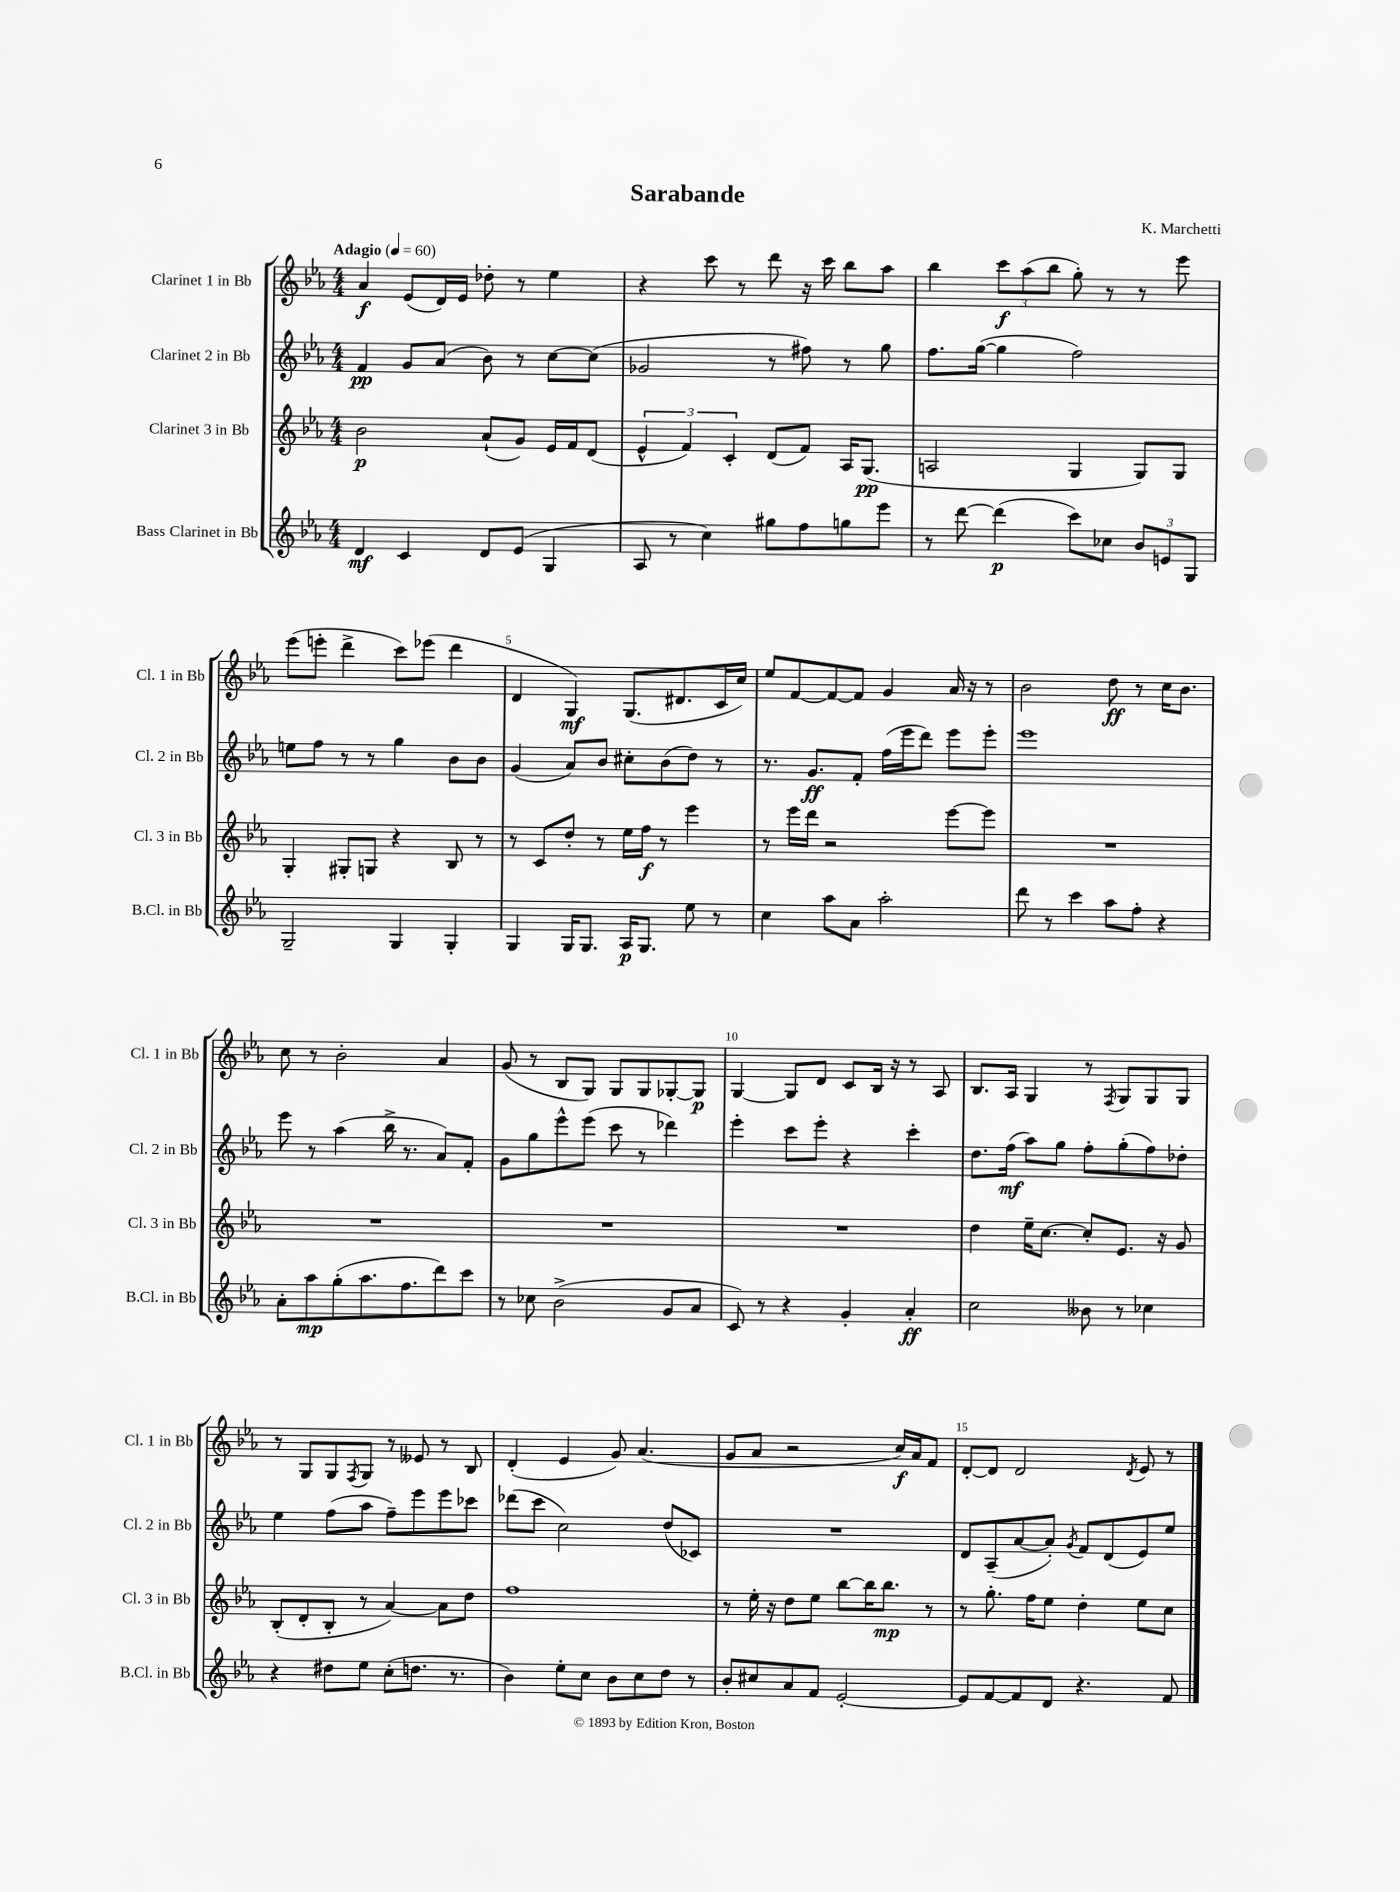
\header { title = "Sarabande" composer = "K. Marchetti" }
<<
\new StaffGroup <<
\new Staff = "s0" \with { instrumentName = "Clarinet 1 in Bb" shortInstrumentName = "Cl. 1 in Bb" } {
    \clef treble \key ees \major \numericTimeSignature \time 4/4 \tempo "Adagio" 4 = 60
    aes'4\f ees'8( d'16) ees'16 des''8-. r8 ees''4 |
    r4 c'''8 r8 d'''8 r16 c'''16 bes''8 aes''8 |
    bes''4 \tuplet 3/2 { c'''8\f aes''8( bes''8 } g''8-.) r8 r8 ees'''8 |
    ees'''8( e'''8-. d'''4-> c'''8) ees'''8( d'''4 |
    d'4 g4\mf) g8.( dis'8. c'16 c''16) |
    ees''8 f'8~ f'8~ f'8 g'4 aes'16 r16 r8 |
    bes'2 d''8\ff r8 c''16 bes'8. |
    c''8 r8 bes'2-. aes'4 |
    g'8( r8 bes8 g8) g8 g8 ges8~-. ges8\p |
    g4~ g8 d'8 c'8 bes16 r16 r8 aes8 |
    bes8. aes16 g4 r8 \acciaccatura { f8 } g8 g8 g8 |
    r8 g8 g8 \acciaccatura { f8 } g8 r8 eeses'8 r8 bes8 |
    d'4-.( ees'4 g'8) aes'4.( |
    g'8 aes'8 r2 c''16\f) aes'16 f'8 |
    d'8~-. d'8 d'2 \acciaccatura { d'8 } ees'8 r8 \bar "|." |
}
\new Staff = "s1" \with { instrumentName = "Clarinet 2 in Bb" shortInstrumentName = "Cl. 2 in Bb" } {
    \clef treble \key ees \major \numericTimeSignature \time 4/4
    f'4\pp g'8 aes'8( bes'8) r8 c''8~ c''8( |
    ges'2 r8 fis''8) r8 g''8 |
    f''8. g''16~( g''4 f''2) |
    e''8 f''8 r8 r8 g''4 bes'8 bes'8 |
    g'4( aes'8) bes'8 cis''8-. bes'8( d''8) r8 |
    r8. g'8.\ff f'8-. f''16( ees'''16 d'''8) ees'''8 ees'''8-. |
    ees'''1 |
    ees'''8 r8 aes''4( bes''16-> r8. aes'8) f'8-. |
    g'8 g''8 ees'''8-^ ees'''8( c'''8 r8 des'''4) |
    ees'''4-. c'''8 ees'''8-. r4 c'''4-. |
    d''8. f''16\mf( aes''8) g''8 f''8-. g''8-.( f''8) des''8-. |
    ees''4 f''8( aes''8 f''8--) ees'''8 ees'''8 ces'''8 |
    des'''8( c'''8 c''2) d''8( ces'8) |
    R1 |
    d'8 aes8--( aes'8~ aes'8-.) \acciaccatura { g'8 } f'8 d'8( ees'8) ees''8 \bar "|." |
}
\new Staff = "s2" \with { instrumentName = "Clarinet 3 in Bb" shortInstrumentName = "Cl. 3 in Bb" } {
    \clef treble \key ees \major \numericTimeSignature \time 4/4
    bes'2\p aes'8-!( g'8) ees'16 f'16 d'8( |
    \tuplet 3/2 { ees'4-^ f'4) c'4-. } d'8( f'8) aes16 g8.\pp( |
    a2 g4 g8) g8 |
    g4-. gis8-. g8 r4 bes8 r8 |
    r8 c'8 d''8-. r8 ees''16 f''16\f r8 ees'''4 |
    r8 ees'''16 d'''16 r2 ees'''8~ ees'''8 |
    R1 |
    R1 |
    R1 |
    R1 |
    d''4 ees''16-- c''8.~ c''8-. ees'8. r16 g'8 |
    bes8-.( d'8-. bes8-. r8 aes'4~) aes'8 d''8 |
    f''1 |
    r8 ees''16-. r16 d''8 ees''8 bes''8~ bes''16 bes''8.\mp r8 |
    r8 g''8.-. f''16 ees''8 d''4-. ees''8 c''8 \bar "|." |
}
\new Staff = "s3" \with { instrumentName = "Bass Clarinet in Bb" shortInstrumentName = "B.Cl. in Bb" } {
    \clef treble \key ees \major \numericTimeSignature \time 4/4
    d'4\mf c'4 d'8 ees'8( g4 |
    aes8 r8 c''4) gis''8 f''8 g''8 ees'''8 |
    r8 d'''8~ d'''4\p( c'''8) ces''8 \tuplet 3/2 { bes'8 e'8 g8 } |
    g2-- g4 g4-. |
    g4 g16 g8. aes16\p g8. ees''8 r8 |
    c''4 aes''8 aes'8 aes''2-. |
    d'''8 r8 c'''4 aes''8 f''8-. r4 |
    aes'8-. aes''8\mp g''8-.( aes''8. f''8. d'''8) c'''8 |
    r8 ces''8 bes'2->( g'8 aes'8 |
    c'8) r8 r4 g'4-. aes'4-.\ff |
    c''2 beses'8 r8 ces''4 |
    r4 dis''8 ees''8 c''8-.( d''8. r8. |
    bes'4) ees''8-. c''8 bes'8 c''8 d''8 r8 |
    bes'8-. cis''8 aes'8 f'8 ees'2~-. |
    ees'8 f'8~ f'8 d'8 r4. f'8 \bar "|." |
}
>>
>>
\layout { \context { \Score \override BarNumber.break-visibility = ##(#f #t #t) barNumberVisibility = #(every-nth-bar-number-visible 5) } }
